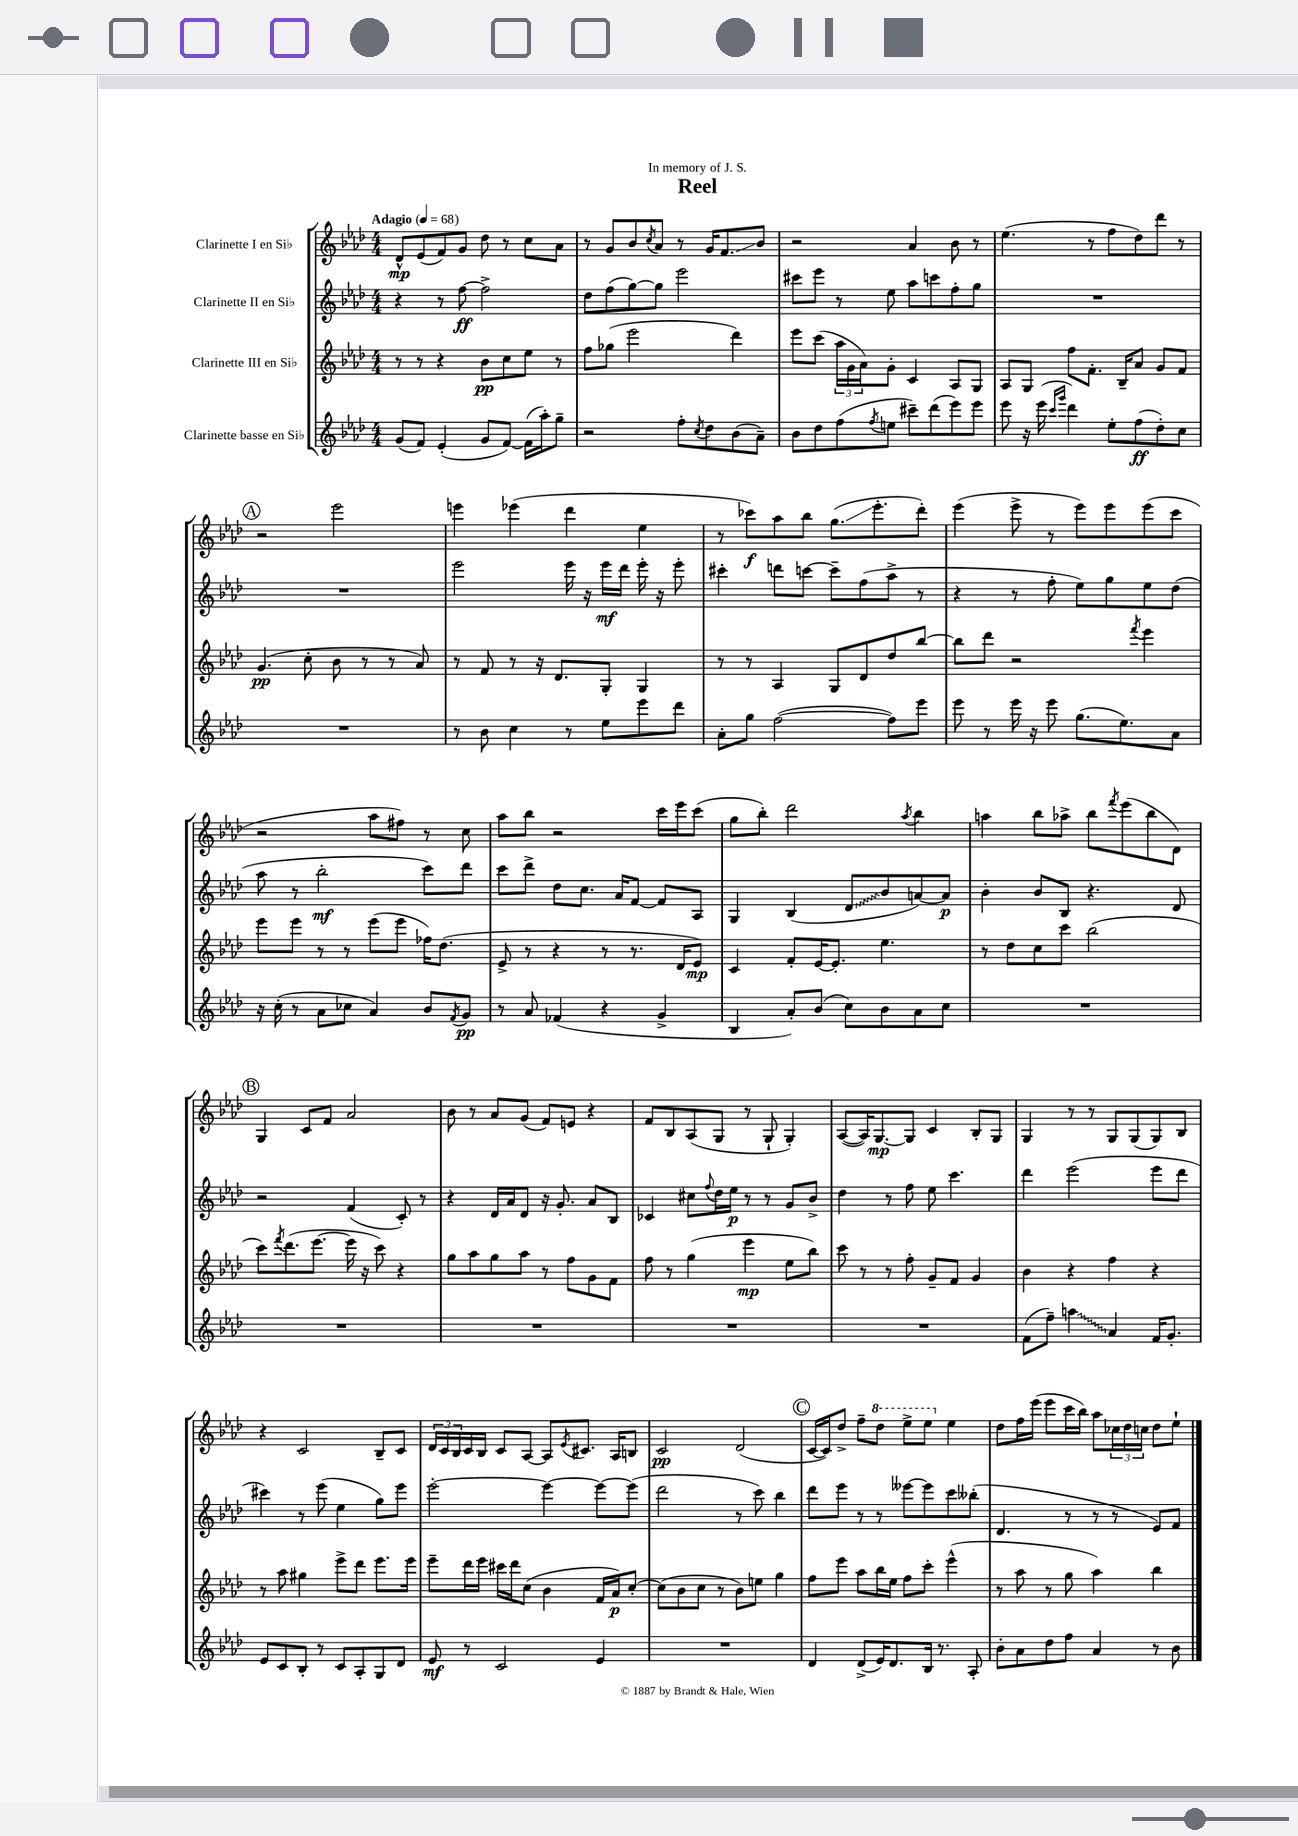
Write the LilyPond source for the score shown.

\header { title = "Reel" dedication = "In memory of J. S." }
<<
\new StaffGroup <<
\new Staff = "s0" \with { instrumentName = "Clarinette I en Sib" } {
    \clef treble \key aes \major \numericTimeSignature \time 4/4 \tempo "Adagio" 4 = 68
    des'8-^\mp ees'8( f'8) g'8 des''8 r8 c''8 aes'8 |
    r8 g'8 bes'8 \acciaccatura { c''8 } aes'8 r8 g'16 f'8.\glissando bes'8 |
    r2 aes'4 bes'8 r8 |
    ees''4.( r8 f''8 des''8) des'''8 r8 |
    \mark \markup { \circle "A" } r2 ees'''2 |
    e'''4 ees'''4( des'''4 ees''4 |
    r8 ces'''8\f) aes''8 bes''8 g''8.\glissando( ees'''8.-. des'''8-.) |
    ees'''4( ees'''8-> r8 ees'''8) ees'''8 ees'''8( c'''8 |
    r2 aes''8 fis''8) r8 c''8 |
    aes''8 bes''8 r2 c'''16 ees'''16 c'''8( |
    g''8 bes''8-.) des'''2 \acciaccatura { aes''8 } bes''4 |
    a''4 bes''8 aes''8-> bes''8 \acciaccatura { f'''8 } ees'''8( bes''8 des'8) |
    \mark \markup { \circle "B" } g4 c'8 f'8 aes'2 |
    bes'8 r8 aes'8 g'8( f'8) e'8 r4 |
    f'8 bes8 aes8( g8 r8 g8-! g4-.) |
    aes8~( aes16) g8.~\mp g8 c'4 bes8-. g8 |
    g4 r8 r8 g8 g8( g8) bes8 |
    r4 c'2 bes8-- c'8 |
    \tuplet 3/2 { des'16 c'16 bes16 } c'16 bes16 c'8 aes8~ aes8 \acciaccatura { ees'8 } cis'8. aes16 b8 |
    c'2\pp des'2( |
    \mark \markup { \circle "C" } c'16~ c'16) des''8-> f''8-- \ottava #1 des'''8 ees'''8-> ees'''8 \ottava #0 ees''4 |
    des''8 f''16 ees'''16( ees'''8 c'''16 bes''16) aes''8 \tuplet 3/2 { ces''16 des''16 c''16 } des''8 ees''8-! \bar "|." |
}
\new Staff = "s1" \with { instrumentName = "Clarinette II en Sib" } {
    \clef treble \key aes \major \numericTimeSignature \time 4/4
    r4 r8 f''8~\ff f''2-> |
    des''8 f''8( g''8~) g''8 ees'''2 |
    cis'''8 ees'''8 r8 ees''8 aes''8 c'''8 f''8-. g''8 |
    R1 |
    \mark \markup { \circle "A" } R1 |
    ees'''2 ees'''16 r16 ees'''16\mf des'''16 ees'''16-. r16 ees'''8-. |
    cis'''4-. d'''8 c'''8~ c'''8-- f''8( aes''8-> r8 |
    r4 r8 f''8-. ees''8) g''8 ees''8 des''8( |
    aes''8 r8 bes''2-.\mf c'''8) des'''8 |
    c'''8 des'''8-> des''8 c''8. aes'16 f'8~ f'8 aes8 |
    g4 bes4( \once \override Glissando.style = #'zigzag des'8\glissando bes'8 a'8~) a'8\p |
    bes'4-. bes'8 bes8 r4. des'8 |
    \mark \markup { \circle "B" } r2 f'4( c'8-.) r8 |
    r4 des'16 aes'16 des'8 r16 g'8.-. aes'8 bes8 |
    ces'4 cis''8 \appoggiatura { f''8 } des''16 ees''16\p r8 r8 g'8 bes'8-> |
    des''4 r8 f''8 ees''8 c'''4. |
    des'''4 ees'''2( ees'''8 des'''8 |
    cis'''4) r8 ees'''8( ees''4 g''8) ees'''8 |
    ees'''2~-. ees'''4~ ees'''8~ ees'''8( |
    des'''2 r8 c'''8) bes''4 |
    \mark \markup { \circle "C" } des'''8 ees'''8 r8 r8 eeses'''8~ eeses'''8 c'''8 beses''8-.( |
    des'4. r8 r8 r8 ees'8) f'8 \bar "|." |
}
\new Staff = "s2" \with { instrumentName = "Clarinette III en Sib" } {
    \clef treble \key aes \major \numericTimeSignature \time 4/4
    r8 r8 r4 bes'8\pp c''8 ees''8 r8 |
    f''8 ges''8( ees'''2 des'''4) |
    ees'''8 c'''8( \tuplet 3/2 { aes''16 g'16 aes'16) } g'8-. c'4 aes8 g8 |
    aes8 g8 f''8 f'8.-. bes16-- aes'8 g'8 f'8 |
    \mark \markup { \circle "A" } g'4.\pp( c''8-. bes'8 r8 r8 aes'8) |
    r8 f'8 r8 r16 des'8. g8-. g4 |
    r8 r8 aes4 g8 des'8 des''8 bes''8~ |
    bes''8 des'''8 r2 \acciaccatura { f'''8 } ees'''4 |
    ees'''8 ees'''8 r8 r8 ees'''8( ees'''8 fes''16) des''8.( |
    ees'8-> r8 r4 r8 r8. des'16 ees'8\mp) |
    c'4 f'8-. ees'16~ ees'8.-. ees''4. |
    r8 des''8 c''8 c'''8 bes''2( |
    \mark \markup { \circle "B" } c'''8) \acciaccatura { f'''8 } des'''8.( ees'''8.~ ees'''16 r16 c'''8) r4 |
    g''8 aes''8 g''8 aes''8 r8 f''8 g'8 f'8 |
    f''8 r8 g''4( ees'''4\mp ees''8 bes''8) |
    c'''8 r8 r8 f''8-. g'8-- f'8 g'4 |
    bes'4 r4 f''4 r4 |
    r8 aes''8 gis''4 ees'''8-> des'''8 ees'''8. ees'''16 |
    ees'''8-- des'''16 ees'''16 cis'''16 des'''16 c''8( bes'4 f'16 aes'16\p) c''8~-. |
    c''8( bes'8 c''8 r8 bes'8) e''8 g''4 |
    \mark \markup { \circle "C" } f''8 ees'''8 aes''8 bes''16 ees''16 f''8 c'''8-. ees'''4-^( |
    r8 aes''8 r8 g''8 aes''4) bes''4 \bar "|." |
}
\new Staff = "s3" \with { instrumentName = "Clarinette basse en Sib" } {
    \clef treble \key aes \major \numericTimeSignature \time 4/4
    g'8( f'8) ees'4-.( g'8 f'8~) f'16( aes''16-.) g''8-- |
    r2 f''8-. \acciaccatura { c''8 } des''8 bes'8( aes'8--) |
    bes'8 des''8 f''8( \acciaccatura { f''8 } e''8 cis'''8--) des'''8( ees'''8) ees'''8 |
    ees'''8 r16 ees'''16( \grace { c'''16 g'''16 } des'''4) ees''8-. f''8\ff( des''8-.) c''8 |
    \mark \markup { \circle "A" } R1 |
    r8 bes'8 c''4 r8 ees''8 ees'''8 des'''8 |
    aes'8-. g''8 f''2~( f''8) ees'''8 |
    ees'''8 r8 ees'''16 r16 ees'''8 g''8.( ees''8.) aes'8 |
    r16 c''16-.( r8 aes'8 ces''8 aes'4) bes'8 \acciaccatura { f'8 } g'8\pp |
    r8 aes'8 fes'4( r4 g'4-> |
    bes4 aes'8-.) bes'8( c''8) bes'8 aes'8 c''8 |
    R1 |
    \mark \markup { \circle "B" } R1 |
    R1 |
    R1 |
    R1 |
    f'8( f''8--) \once \override Glissando.style = #'zigzag a''4\glissando aes'4 f'16 g'8.-. |
    ees'8 c'8 bes8-. r8 c'8 aes8-. g8 des'8 |
    ees'8\mf r8 c'2 ees'4 |
    R1 |
    \mark \markup { \circle "C" } des'4 des'8->( ees'16) des'8. bes16 r8. aes8-. |
    bes'8-. aes'8 des''8 f''8 aes'4 r8 bes'8 \bar "|." |
}
>>
>>
\layout { \context { \Score \remove "Bar_number_engraver" } }
